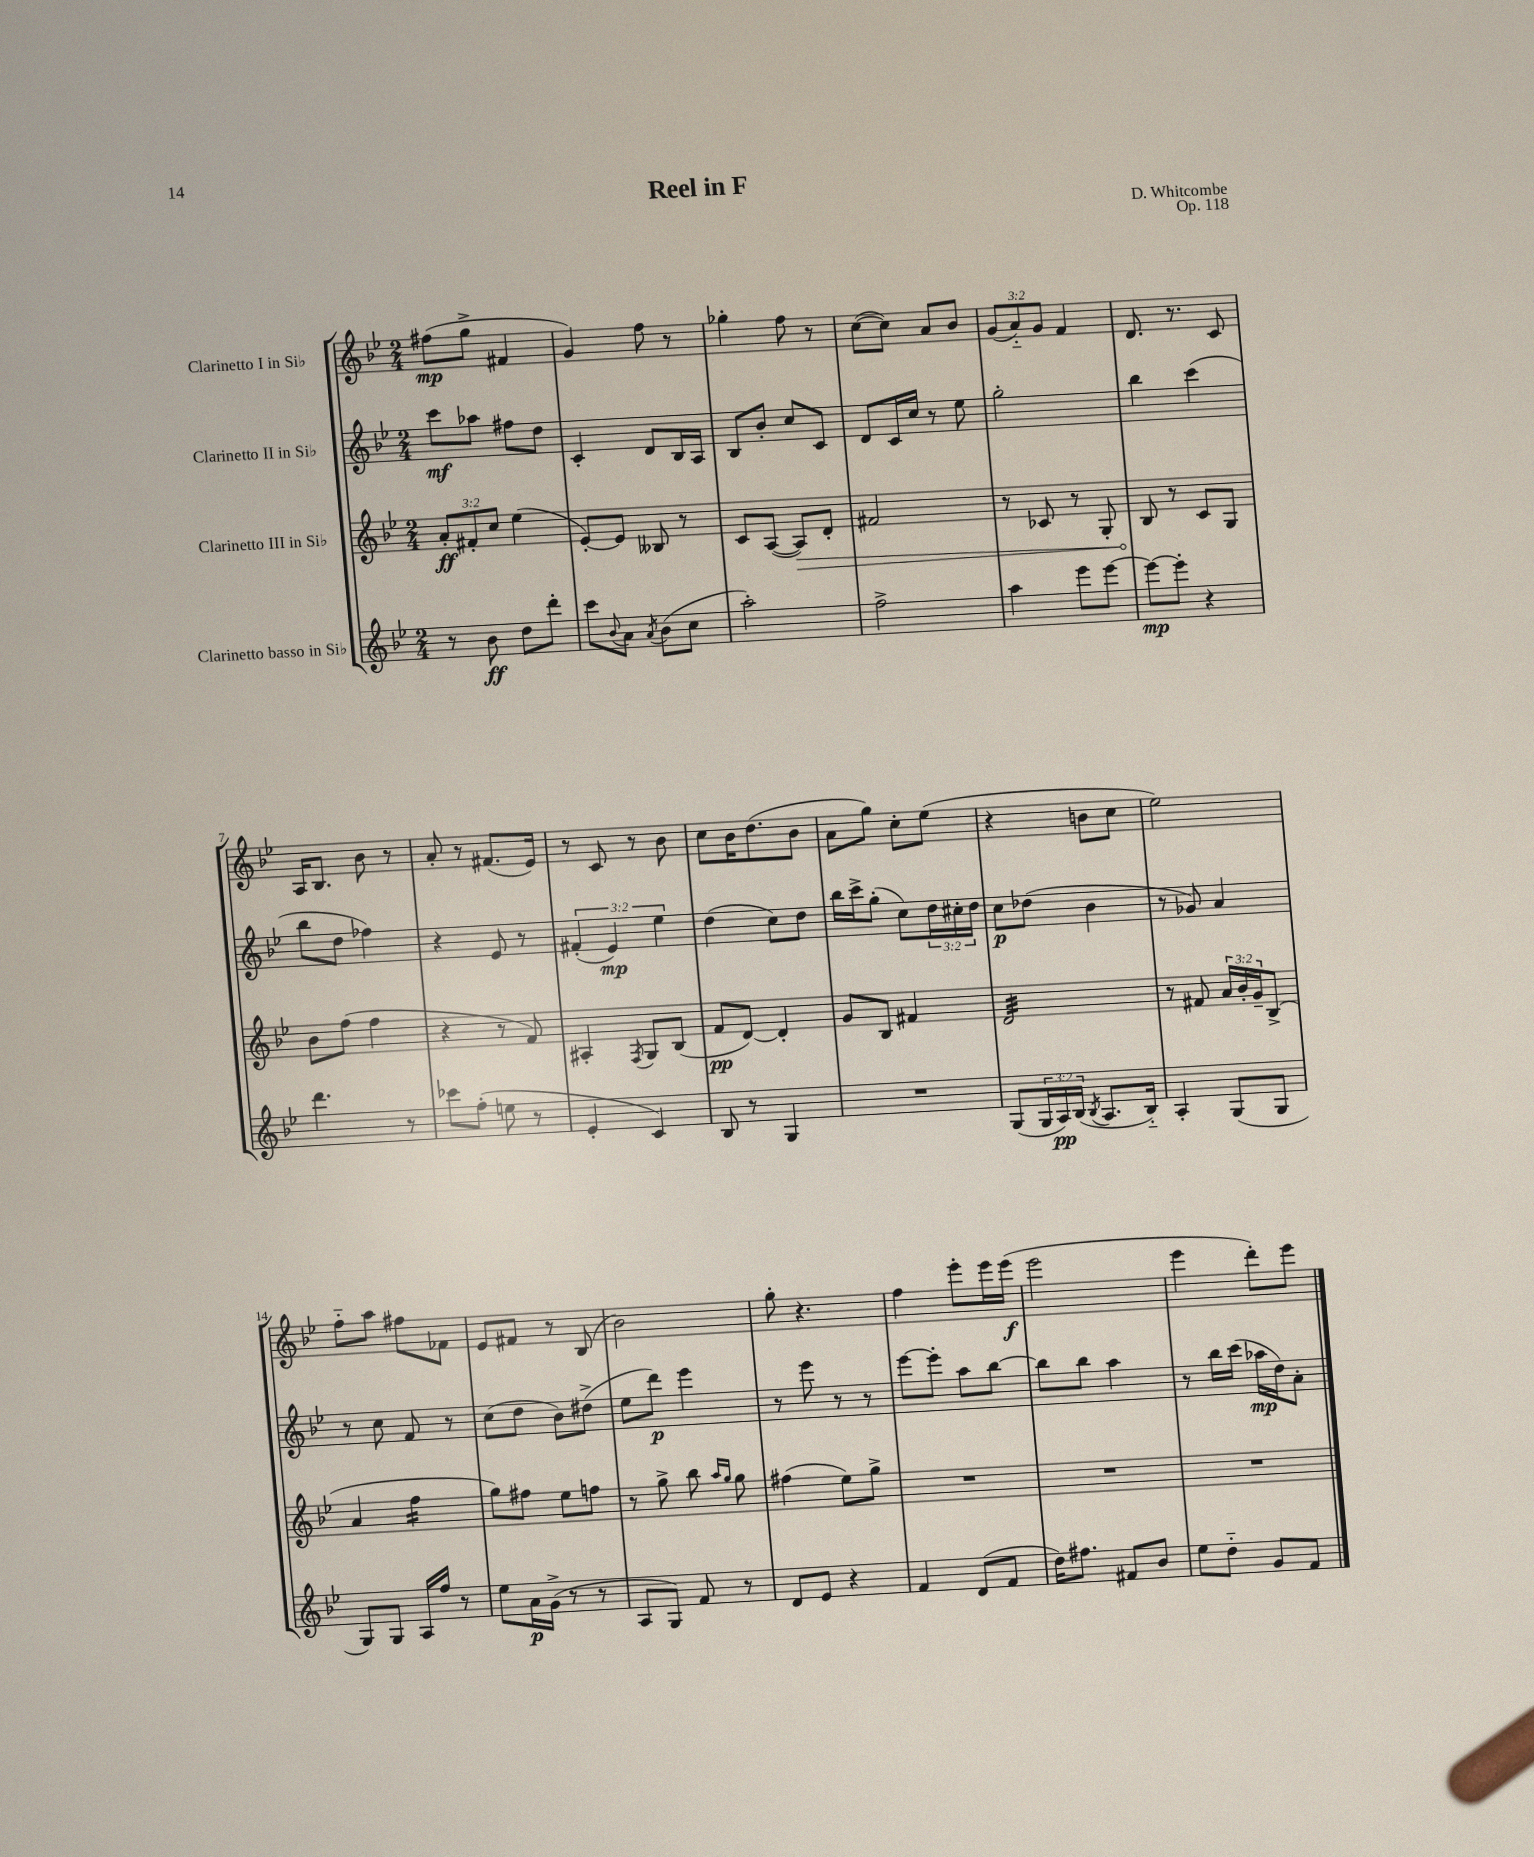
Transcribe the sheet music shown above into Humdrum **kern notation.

**kern	**kern	**kern	**kern
*staff4	*staff3	*staff2	*staff1
*clefG2	*clefG2	*clefG2	*clefG2
*k[b-e-]	*k[b-e-]	*k[b-e-]	*k[b-e-]
*M2/4	*M2/4	*M2/4	*M2/4
8r	12a'	8ccc	(8ff#
.	12f#'	.	.
8b-	.	8aa-	8gg^
.	12cc	.	.
8dd	(4ee-	8ff#	4f#
8ddd'	.	8dd	.
=	=	=	=
8ccc	[8e-')	4c'	4g)
8qqb-	.	.	.
8a	8e-]	.	.
8qa	.	.	.
(8b-	8B--	8d	8ff
8cc	8r	16B-	8r
.	.	16A	.
=	=	=	=
2aa')	8c	8B-	4gg-'
.	([8A	8b-'	.
.	8A])	8cc	8ff
.	8d'	8c	8r
=	=	=	=
2ff^	2f#	8d	([8cc
.	.	16c	8cc])
.	.	16cc	.
.	.	8r	8a
.	.	8ee-	8b-
=	=	=	=
4aa	8r	2gg'	(12g
.	.	.	12a'~)
.	8c-	.	.
.	.	.	12g
8eee-	8r	.	4f
[8eee-	8G'	.	.
=	=	=	=
8eee-_	8B-	4bb-	8.d
8eee-']	8r	.	.
.	.	.	8.r
4r	8c	(4ccc	.
.	8G	.	8c
=	=	=	=
4.ddd	8b-	8bb-	16A
.	.	.	8.B-
.	(8ff	8dd	.
.	4ff	4ff-)	8b-
8r	.	.	8r
=	=	=	=
8ccc-	4r	4r	8a'
(8ff'	.	.	8r
8ee	8r	8e-	(8.f#
8r	8f)	8r	.
.	.	.	16e-)
=	=	=	=
4e-'	4A#'	(6f#'	8r
.	.	.	8c
.	.	6e-)	.
.	8qF	.	.
4c)	8G	.	8r
.	.	6ee-	.
.	(8B-	.	8b-
=	=	=	=
8B-	8f	(4dd	8cc
8r	[8d)	.	16b-
.	.	.	(8.dd
4G	4d']	8cc)	.
.	.	8dd	8b-
=	=	=	=
2r	8g	16bb-	8a
.	.	16ccc^	.
.	8B-	(8gg'	8gg)
.	4f#	8cc)	8cc'
.	.	24dd	(8ee-
.	.	24cc#'	.
.	.	24dd	.
=	=	=	=
(8G	2d	8cc	4r
24G	.	(8dd-	.
24A)	.	.	.
(24B-	.	.	.
8qB-	.	.	.
8.A	.	4b-	8b
.	.	.	8cc
16B-'~)	.	.	.
=	=	=	=
4A'	8r	8r	2ee-)
.	8f#	8g-)	.
(8G	24a	4a	.
.	24b-'	.	.
.	24g~	.	.
8G	(8B-^	.	.
=	=	=	=
8G)	4a	8r	8ff'~
8G	.	8cc	8aa
16A	4ff	8f	8ff#
16ff	.	.	.
8r	.	8r	8f-
=	=	=	=
8ee-	8gg)	(8cc	8e-
16a	8ff#	8dd	8f#
(16g^	.	.	.
8r	8ee-	8b-)	8r
8r	8ff	(8dd#^	(8B-
=	=	=	=
8A	8r	8ee-	2b-)
8G)	8gg^	8ddd)	.
8f	8bb-	4eee-	.
.	16qqaa	.	.
.	16qqgg	.	.
8r	8gg	.	.
=	=	=	=
8d	(4ff#	8r	8gg'
8e-	.	8eee-	4.r
4r	8ee-)	8r	.
.	8gg^	8r	.
=	=	=	=
4f	2r	[8eee-	4ff
.	.	8eee-']	.
(8d	.	8aa	8eee-'
8f	.	[8bb-	16eee-
.	.	.	(16eee-
=	=	=	=
16dd)	2r	8bb-]	2eee-
8.ff#	.	.	.
.	.	8bb-	.
8f#	.	4aa	.
8b-	.	.	.
=	=	=	=
8ee-	2r	8r	4eee-
8dd'~	.	16bb-	.
.	.	(16ccc	.
8g	.	16aa-	8ddd')
.	.	16dd)	.
8f	.	8a'	8eee-
==	==	==	==
*-	*-	*-	*-
